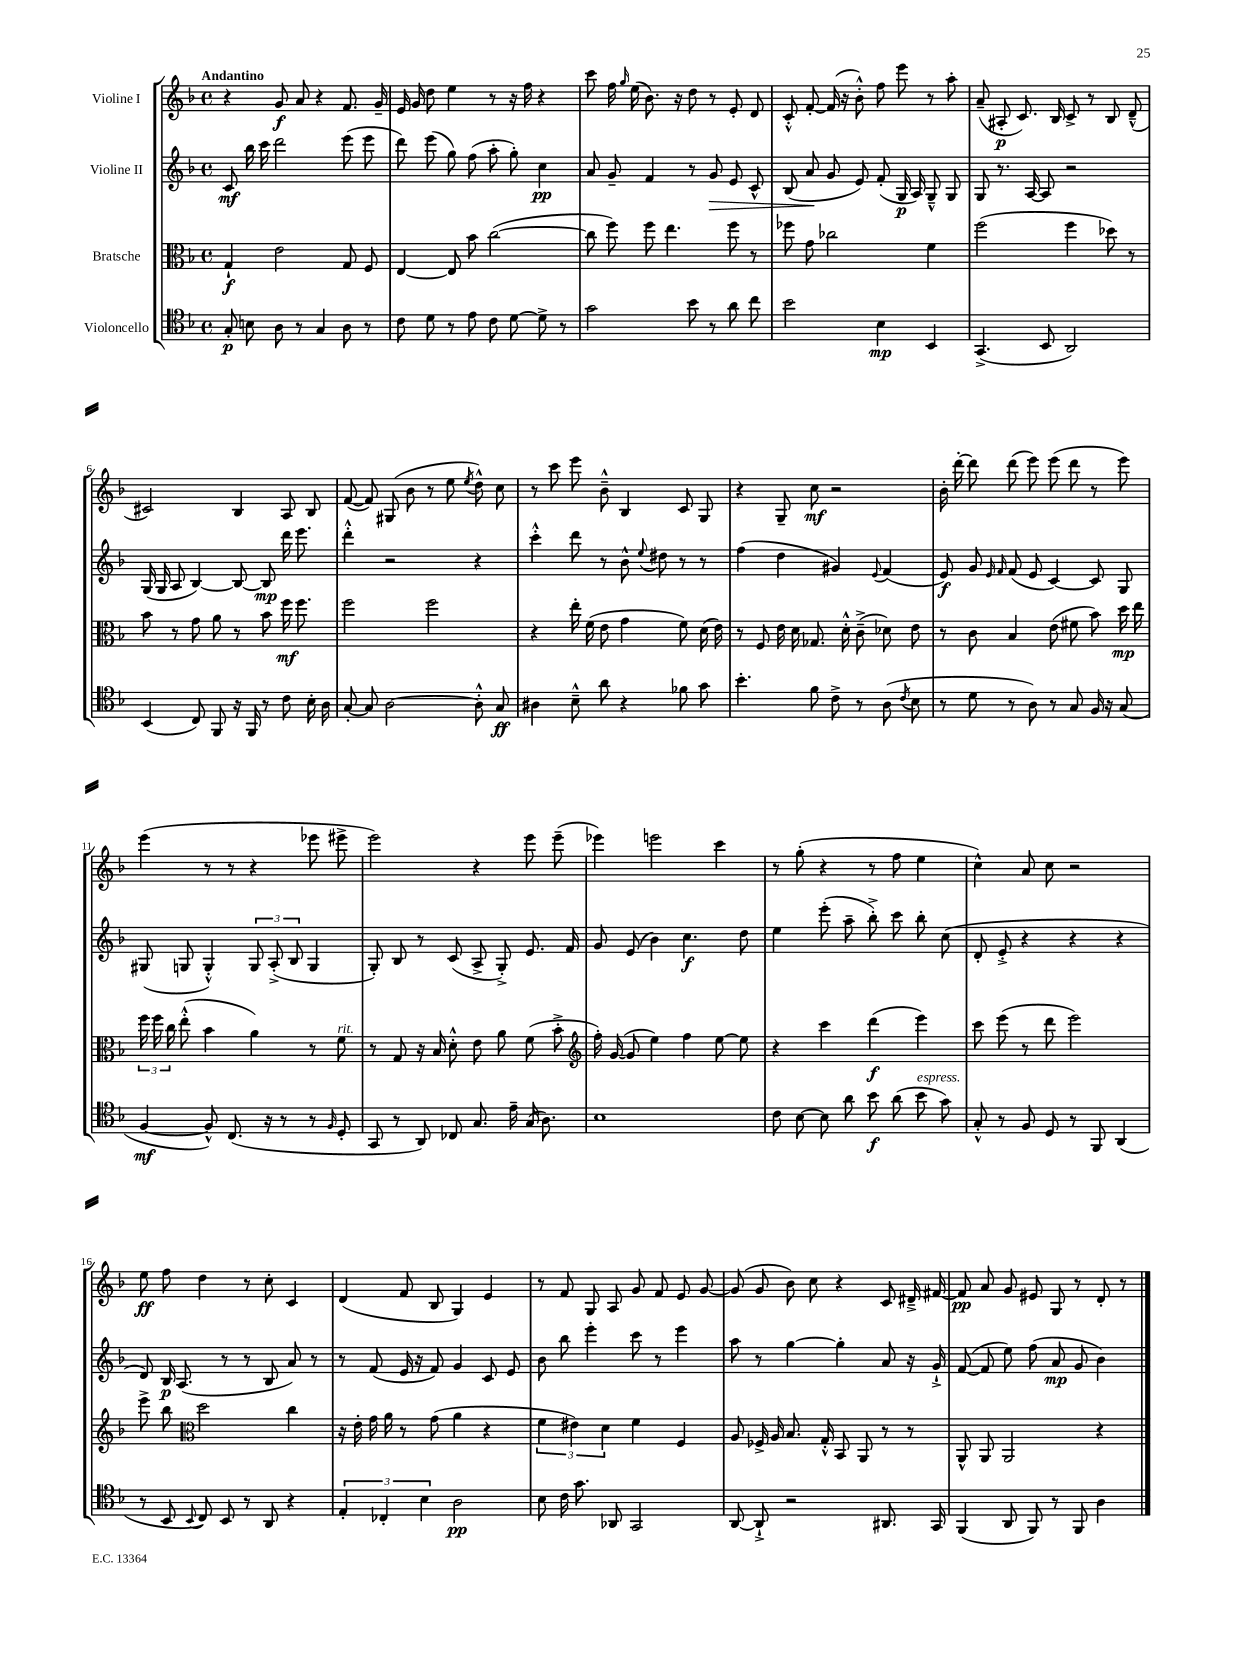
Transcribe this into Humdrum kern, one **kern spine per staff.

**kern	**kern	**kern	**kern
*staff4	*staff3	*staff2	*staff1
*clefC4	*clefC3	*clefG2	*clefG2
*k[b-]	*k[b-]	*k[b-]	*k[b-]
*M4/4	*M4/4	*M4/4	*M4/4
*met(c)	*met(c)	*met(c)	*met(c)
8G'	4G`	8c	4r
8B	.	16bb-	.
.	.	16ccc	.
8A	2e	2ddd	8g
8r	.	.	8a
4G	.	.	4r
8A	8G	(8eee	8.f
8r	8F	8eee	.
.	.	.	16g~
=	=	=	=
8c	[4E	8ddd)	16e
.	.	.	16g
8d	.	(8eee	8dd
8r	8E]	8gg)	4ee
8e	8b-	(8ff	.
8c	([2cc	8aa'	8r
[8d	.	8gg')	16r
.	.	.	16ff
8d^]	.	4cc	4r
8r	.	.	.
=	=	=	=
2g	8cc]	8a	8ccc
.	8ff)	8g~	16ff
.	.	.	16qqgg
.	.	.	(16ee
.	8ff	4f	8.b-)
.	4.ee	.	.
.	.	.	16r
8b-	.	8r	8dd
8r	.	8g	8r
8a	8ff	8e	8e'
8cc	8r	8c^^	8d
=	=	=	=
2b-	8ff-	(8B-	8c'^^
.	8g	8a	[8f'
.	2cc-	8g	(16f]
.	.	.	16r
.	.	8e)	8b-'^^)
4B-	.	(8f'	8ff
.	.	16G	8eee
.	.	16A)	.
4BB-	4f	8G~^^	8r
.	.	8G	8aa'
=	=	=	=
(4.GG^	(2ff	8G	(8a~
.	.	8.r	8A#'
.	.	.	8.c)
.	.	[16A	.
8BB-	.	8A]	.
.	.	.	16B-
2AA)	4ff	2r	8c^
.	.	.	8r
.	8dd-)	.	8B-
.	8r	.	(8d~^^
=	=	=	=
(4BB-	8b-	(16G	2c#)
.	.	16G	.
.	8r	8A	.
8C)	8g	[4B-)	.
8FF	8a	.	.
16r	8r	8B-_	4B-
16FF	.	.	.
8r	8b-	8B-]	.
8c	16ff	16ddd	8A
.	8.ff	8.eee	.
16B-'	.	.	8B-
16A	.	.	.
=	=	=	=
[8G'	2ff	4ddd'^^	([8f
8G]	.	.	8f])
[2A	.	2r	(8G#
.	.	.	8b-
.	2ff	.	8r
.	.	.	8ee
.	.	.	8qee
8A'^^]	.	4r	8dd^^)
8G	.	.	8cc
=	=	=	=
4A#	4r	4ccc'^^	8r
.	.	.	8ccc
8B-~^^	16ee'	8ddd	8eee
.	(16f	.	.
8a	8e	8r	8b-~^^
4r	4g	8b-^^	4B-
.	.	8qqee	.
.	.	8dd#	.
8f-	8f)	8r	8c
8g	(16d	8r	8G
.	16e)	.	.
=	=	=	=
4.b-'	8r	(4ff	4r
.	8F	.	.
.	16e	4dd	8G~
.	16d	.	.
8f	8.G-	.	8cc
8c^	.	4g#)	2r
.	16d'^^	.	.
8r	(8c~^	.	.
.	.	8qqe	.
(8A	8d-)	(4f	.
8qc	.	.	.
8B-	8e	.	.
=	=	=	=
8r	8r	8e)	16b-'
.	.	.	[16ddd'
8d	8c	8g	8ddd]
.	.	16qqe	.
.	.	16qqf	.
8r	4B-	(8f	(8ddd
8A)	.	8e	8eee)
8r	(8e	[4c)	(8eee
8G	8f#	.	8ddd
16F	8b-)	8c]	8r
16r	.	.	.
(8G	16dd	8G	8eee)
.	16ee	.	.
=	=	=	=
[4F	24ff	(8G#	(4eee
.	24ff	.	.
.	24cc	.	.
.	(8ee'^^	8G	.
8F^^])	4b-	4G'^^)	8r
(8.C	.	.	8r
.	4a)	12G	4r
16r	.	.	.
.	.	(12A'^	.
8r	.	.	.
.	.	12B-	.
8r	8r	4G	8eee-
16qqF	.	.	.
8D'	8f	.	8eee#^
=	=	=	=
8GG	8r	8G')	2eee)
8r	8G	8B-	.
8AA)	16r	8r	.
.	16B-	.	.
8C-	8d'^^	(8c	.
8.G	8e	8A^	4r
.	8a	8G'^)	.
16e~	.	.	.
(16G	(8f	8.e	8eee
8.A)	.	.	.
.	8b-'^	.	(8eee~
.	.	16f	.
=	=	=	=
*	*clefG2	*	*
1B-	16ff')	8g	4eee-)
.	([16g	.	.
.	8g]	(8e	.
.	4ee)	4b-)	2eee
.	4ff	4.cc	.
.	[8ee	.	4ccc
.	8ee]	8dd	.
=	=	=	=
8c	4r	4ee	8r
[8B-	.	.	(8gg'
8B-]	4ccc	(8eee'	4r
8a	.	8aa~	.
8b-	(4ddd	8bb-'^)	8r
(8a	.	8ccc	8ff
8b-	4eee)	8bb-'	4ee
8g)	.	(8cc	.
=	=	=	=
8G'^^	8ccc	8d'	4cc^^)
8r	(8eee	8e'^	.
8F	8r	4r	8a
8D	8ddd	.	8cc
8r	2eee)	4r	2r
8FF	.	.	.
(4AA	.	4r	.
=	=	=	=
8r	8eee^	8d)	8ee
8BB-	8bb-	16B-	8ff
.	.	(8.A	.
*	*clefC3	*	*
8qqBB-	.	.	.
8C)	2dd	.	4dd
8BB-	.	8r	.
8r	.	8r	8r
8AA	.	8B-	8cc'
4r	4cc	8a)	4c
.	.	8r	.
=	=	=	=
6E'	16r	8r	(4d
.	16e'	.	.
.	16g	(8f	.
6C-'	.	.	.
.	16a	.	.
.	8r	16e	8f
.	.	16r	.
6B-	.	.	.
.	(8g	8f)	8B-
2A	4a	4g	4G)
.	4r	8c	4e
.	.	8e	.
=	=	=	=
8B-	6f	8b-	8r
16c	.	8bb-	8f
.	6e#)	.	.
8.g	.	.	.
.	.	4eee'	8G
.	6d	.	.
8AA-	.	.	8A
2GG	4f	8ccc	8g
.	.	8r	8f
.	4F	4eee	8e
.	.	.	[8g
=	=	=	=
[8AA	8A	8aa	(8g]
8AA`^]	16F-^	8r	8g
.	16A	.	.
2r	8.B-	[4gg	8b-)
.	.	.	8cc
.	16G'^^	.	.
.	8BB-	4gg']	4r
.	8AA	.	.
8.AA#	8r	8a	8c
.	8r	16r	16d#~^
16GG	.	16g`^	[16f#
=	=	=	=
(4FF	8AA^^	([8f	8f#]
.	8AA	8f]	8a
8AA	2AA	8ee)	8g
8FF)	.	(8ff	8e#
8r	.	8a	8G
8FF	.	8g	8r
4A	4r	4b-)	8d'
.	.	.	8r
==	==	==	==
*-	*-	*-	*-
